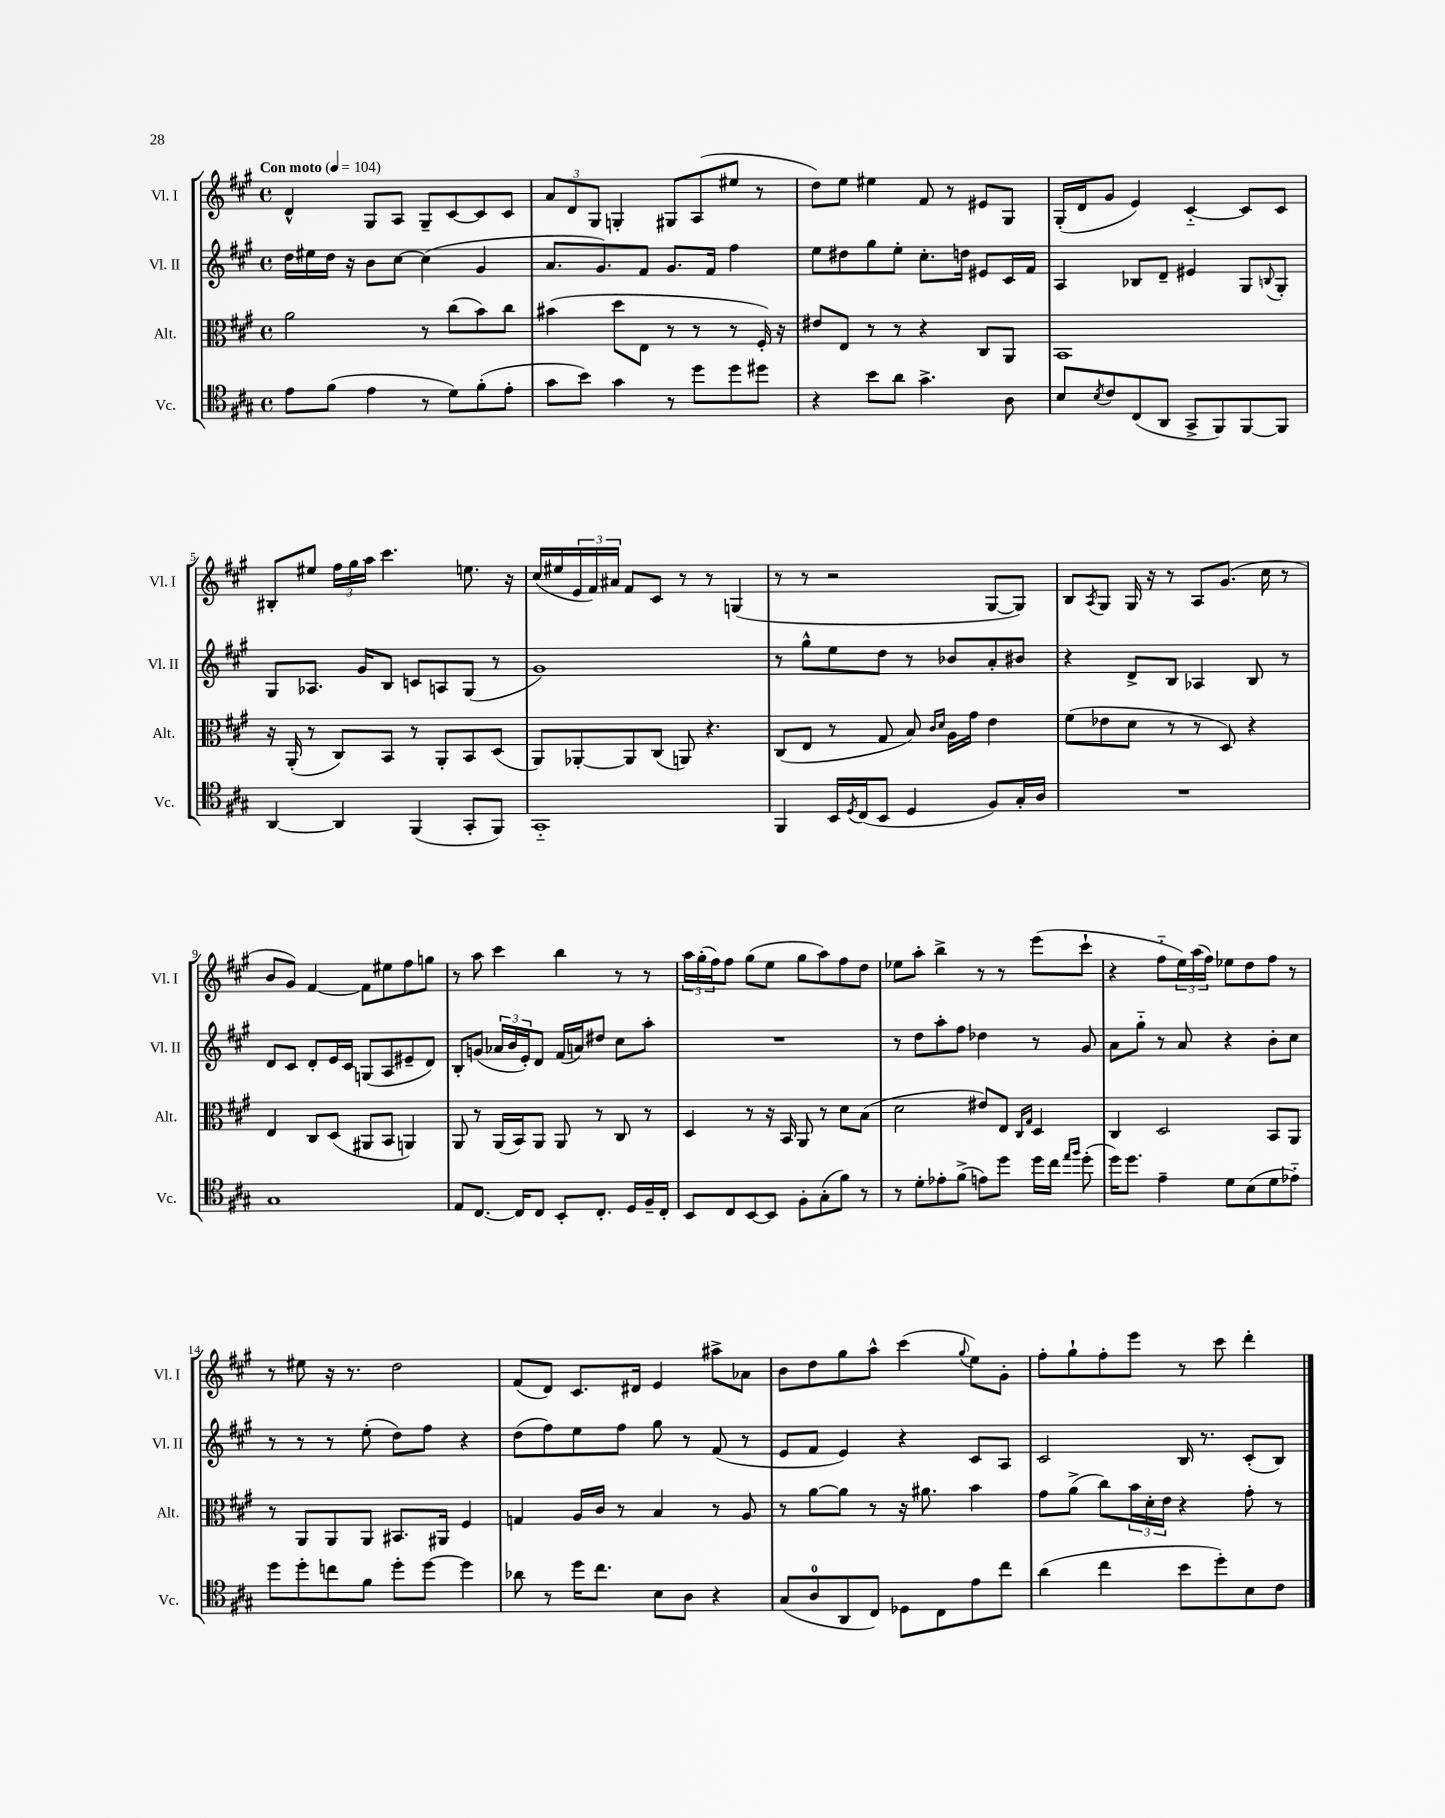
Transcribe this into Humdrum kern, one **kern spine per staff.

**kern	**kern	**kern	**kern
*part4	*part3	*part2	*part1
*staff4	*staff3	*staff2	*staff1
*I"Vc.	*I"Alt.	*I"Vl. II	*I"Vl. I
*I'Vc.	*I'Alt.	*I'Vl. II	*I'Vl. I
*clefC4	*clefC3	*clefG2	*clefG2
*k[f#c#g#]	*k[f#c#g#]	*k[f#c#g#]	*k[f#c#g#]
*M4/4	*M4/4	*M4/4	*M4/4
*met(c)	*met(c)	*met(c)	*met(c)
*MM104	*MM104	*MM104	*MM104
=1	=1	=1	=1
!	!	!	!LO:TX:a:B:t=Con moto
8e\L	2a\	16dd\LL	4d^^/
.	.	16ee#X\	.
(8f#\J	.	16dd\JJ	.
.	.	16r	.
4e\	.	8b\L	8G#/L
.	.	[8cc#\J	8A/J
8r	8r	(4cc#\]	8G#~/L
8d\L)	(8cc#\L	.	[8c#/
(8f#'\	8b\)	4g#/	8c#/]
8e'\J	8cc#\J	.	8c#/J
=2	=2	=2	=2
8g#\L	(4b#X\	8.a/L	12a/L
.	.	.	12d/
8b\J)	.	.	.
.	.	.	12G#/J
.	.	8.g#/)	.
4g#\	8dd\L	.	4Gn'/
.	8E\J	8f#/J	.
8r	8r	8.g#/L	8G#X/L
8dd\L	8r	.	(8A/
.	.	16f#/Jk	.
8dd\	8r	4ff#\	8ee#X/J
8dd#X\J	16F#'/)	.	8r
.	16r	.	.
=3	=3	=3	=3
4r	8e#X/L	8ee\L	8dd\L)
.	8E/J	8dd#X\	8ee\J
8b\L	8r	8gg#\	4ee#X\
8a\J	8r	8ee'\J	.
4.g#^\	4r	8.cc#'\L	8f#/
.	.	.	8r
.	.	16ddn\Jk	.
.	8C#/L	8e#X/L	8e#X/L
8A\	8AA/J	16c#/L	8G#/J
.	.	16f#/JJ	.
=4	=4	=4	=4
8B/L	1BB	4A/	(16G#'/LL
.	.	.	16d/J
8qB/	.	.	.
8c#/	.	.	8g#/J
(8C#/	.	8B-X/L	4e/)
8AA/J	.	8d~/J	.
8GG#^/L	.	4e#X/	[4c#/
8FF#/)	.	.	.
[8FF#/	.	8G#/L	8c#/L]
.	.	8qqBn/	.
8FF#/J]	.	8G#'/J	8c#/J
!!LO:LB:g=z
=5	=5	=5	=5
[4AA/	16r	8G#/L	8B#X'/L
.	(16AA'/	.	.
.	8r	8.A-X/J	8ee#X/J
4AA/]	8C#/L)	.	24ff#\LL
.	.	.	24gg#\
.	.	16g#/KL	.
.	.	.	24aa\JJ
.	8BB/J	8B/J	4.ccc#\
(4FF#/	8r	8cn/L	.
.	8AA'/L	8An/	.
8GG#'/L	8BB/	(8G#/J	8.een\
8FF#/J)	(8D/J	8r	.
.	.	.	16r
=6	=6	=6	=6
1GG#	8AA/L)	1g#)	(16cc#/LL
.	.	.	16ee#X/
.	[8AA-X'/	.	24e/
.	.	.	24f#/)
.	.	.	24a#X/JJ
.	8AA-/]	.	8f#/L
.	(8C#/J	.	8c#/J
.	8AAn/)	.	8r
.	4.r	.	8r
.	.	.	(4Gn/
=7	=7	=7	=7
4FF#/	(8C#/L	8r	8r
.	8E/J	8gg#^^\L	8r
16BB/LL	8r	8ee\	2r
8qD/	.	.	.
(16C#/J	.	.	.
8BB/J	8G#/	8dd\J	.
4D/	8B/)	8r	.
.	16qqc#/LL	.	.
.	16qqd/JJ	.	.
.	16A\LL	8b-X/L	.
.	16g#\JJ	.	.
8F#/L)	4e\	8a'/	[8G#/L
16G#'/L	.	8b#X/J	8G#/J])
16A/JJ	.	.	.
=8	=8	=8	=8
1r	(8f#\L	4r	8B/L
.	.	.	8qA/
.	8e-X\	.	8G#/J
.	8d\J	8d^/L	16G#/
.	.	.	16r
.	8r	8B/J	8r
.	8r	4A-X/	8A/L
.	8D/)	.	(8.g#/J
.	4r	8B/	.
.	.	.	16cc#\
.	.	8r	8r
!!LO:LB:g=z
=9	=9	=9	=9
1G#	4E/	8d/L	8b/L
.	.	8c#/J	8g#/J)
.	8C#/L	8d'/L	[4f#/
.	(8D/J	16e/L	.
.	.	16c#/JJ	.
.	8AA#X/L	(8Gn/L	8f#\L]
.	8BB/J	8A/	8ee#X\
.	4AAn/)	8e#X~/	8ff#\
.	.	8d/J)	8ggn\J
=10	=10	=10	=10
8E/L	8AA/	8B'/L	8r
[8.C#/J	8r	(8gn/J	8aa\
.	(16AA/LL	24a-X/LL	4ccc#\
.	.	24b/	.
16C#/KL]	16BB/J)	.	.
.	.	24e'/J)	.
8C#/J	8AA/J	8d/J	.
8BB'/L	8AA/	(16f#/LL	4bb\
.	.	16an/J)	.
8.C#'/J	8r	8dd#X/J	.
.	8C#/	8cc#\L	8r
16D/LL	.	.	.
16F#~/	8r	8aa'\J	8r
16C#'/JJ	.	.	.
=11	=11	=11	=11
8BB/L	4D/	1r	24aa\LL
.	.	.	(24gg#'\
.	.	.	24ff#\J)
8C#/	.	.	8ff#\J
[8BB/	8r	.	(8gg#\L
8BB/J]	16r	.	8ee\J
.	16BB/	.	.
8F#'\L	8AA/	.	8gg#\L
(8G#'\	8r	.	8aa\)
8f#\J)	8d\L	.	8ff#\
8r	(8B\J	.	8dd\J
=12	=12	=12	=12
8r	2d\	8r	8ee-X\L
8d'\L	.	8dd\L	8aa'\J
8e-X'\	.	8aa'\	4bb^\
(8f#^\J	.	8ff#\J	.
8en\L)	8e#X/L)	4dd-X\	8r
8dd\J	8E/J	.	8r
.	16qqC#/LL	.	.
.	16qqG#/JJ	.	.
16dd\LL	4D/	8r	(8eee\L
16cc#\JJ	.	.	.
16qqee/LL	.	.	.
16qqff#/JJ	.	.	.
(8dd'\	.	8g#/	8ccc#`\J
=13	=13	=13	=13
16dd\KL)	4C#/	8a\L	4r
8.dd\J	.	.	.
.	.	8gg#\J	.
4e~\	2D/	8r	8ff#\L
.	.	8a/	24ee\L)
.	.	.	(24aa\
.	.	.	24ff#\JJ)
8d\L	.	4r	8ee-X\L
(8B\	.	.	8dd\
8d\	8BB/L	8b'\L	8ff#\J
8e-X\J)	8AA/J	8cc#\J	8r
!!LO:LB:g=z
=14	=14	=14	=14
8dd\L	8r	8r	8r
8dd'\	8AA/L	8r	8ee#X\
8ccn\	8AA/	8r	16r
.	.	.	8.r
8f#\J	8AA/J	(8ee'\	.
8dd'\L	8.BB#X/L	8dd\L)	2dd\
[8dd\J	.	8ff#\J	.
.	16AA#X/Jk	.	.
4dd\]	4F#/	4r	.
=15	=15	=15	=15
8a-X\	4Gn/	(8dd\L	(8f#/L
8r	.	8ff#\)	8d/J)
16dd\KL	16A/LL	8ee\	8.c#/L
8.cc#\J	16c#/JJ	.	.
.	8r	8ff#\J	.
.	.	.	16d#X/Jk
8B\L	4B/	8gg#\	4e/
8A\J	.	8r	.
4r	8r	(8f#/	8aa#X^\L
.	8A/	8r	8a-X\J
=16	=16	=16	=16
(8G#/L	8r	8e/L	8b\L
8A/	[8a\L	8f#/J	8dd\
8AA/	8a\J]	4e/)	8gg#\
8C#/J)	8r	.	8aa^^\J
8D-X\L	16r	4r	(4ccc#\
.	8.a#X\	.	.
8C#\	.	.	.
.	.	.	8qqgg#/
8e\	4b\	8c#/L	8ee\L)
8cc#\J	.	8A/J	8g#'\J
=17	=17	=17	=17
(4a\	8g#\L	2c#/	8ff#'\L
.	(8a^\J	.	8gg#`\
4cc#\	8cc#\L)	.	8ff#'\
.	24b\L	.	8eee\J
.	24d'\	.	.
.	24e\JJ	.	.
8b\L	4r	16B/	8r
.	.	8.r	.
8dd'\)	.	.	8ccc#\
8B\	8g#'\	(8c#'/L	4ddd'\
8c#\J	8r	8B/J)	.
==	==	==	==
*-	*-	*-	*-
